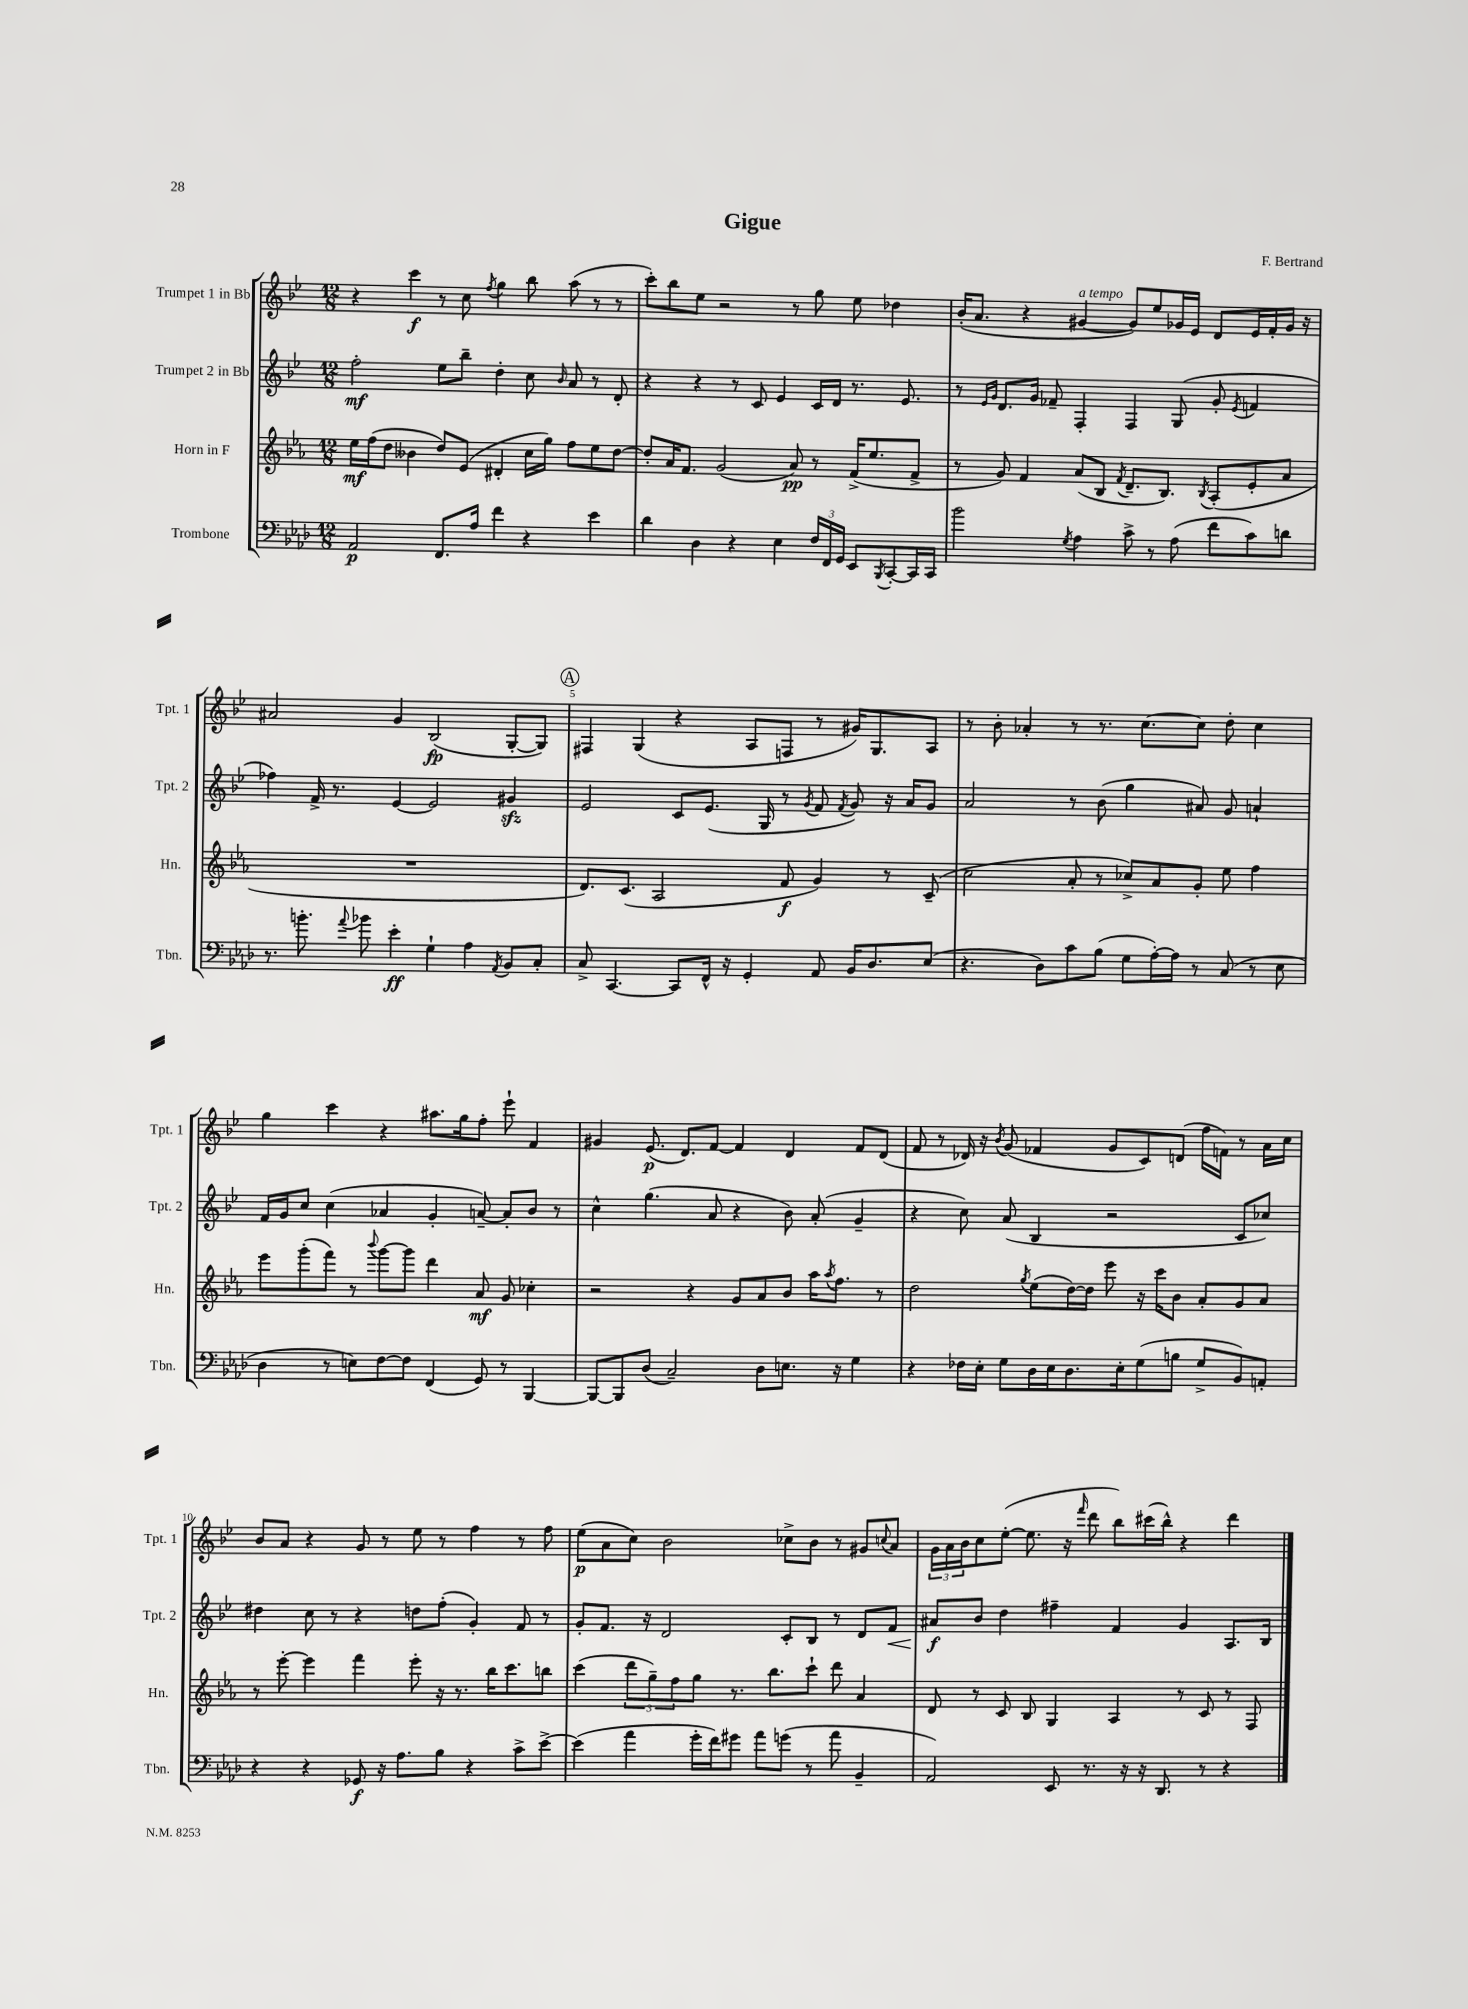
\header { title = "Gigue" composer = "F. Bertrand" }
<<
\new StaffGroup <<
\new Staff = "s0" \with { instrumentName = "Trumpet 1 in Bb" shortInstrumentName = "Tpt. 1" } {
    \clef treble \key bes \major \numericTimeSignature \time 12/8
    r4 c'''4\f r8 c''8 \acciaccatura { f''8 } g''4 bes''8 a''8( r8 r8 |
    c'''8-.) bes''8 ees''8 r2 r8 g''8 ees''8 des''4 |
    bes'16-.( a'8. r4 gis'4~^\markup { \italic "a tempo" } gis'8) ees''8 ges'16 ees'16 d'8 ees'16 f'16-. ges'16 r16 |
    ais'2 g'4 bes2\fp( g8~-. g8) |
    \mark \markup { \circle "A" } fis4 g4( r4 a8 f8 r8 gis'16) g8. a8 |
    r8 bes'8-. aes'4-. r8 r8. c''8.~ c''8 d''8-. c''4 |
    g''4 c'''4 r4 ais''8. g''16 f''8-. ees'''8-! f'4 |
    gis'4 ees'8.\p( d'8.) f'8~ f'4 d'4 f'8 d'8( |
    f'8 r8 des'16) r16 \acciaccatura { bes'8 } g'8( fes'4 g'8 c'8) d'8( f''16 f'16) r8 a'16 c''16 |
    bes'8 a'8 r4 g'8 r8 ees''8 r8 f''4 r8 f''8 |
    ees''8\p( a'8 c''8) bes'2 ces''8-> bes'8 r8 gis'8 \appoggiatura { c''8 } a'8 |
    \tuplet 3/2 { g'16 a'16 bes'16 } c''8 ees''8~-.( ees''8. r16 \grace { f'''16 } d'''8 bes''8) cis'''16( bes''16-^) r4 d'''4 \bar "|." |
}
\new Staff = "s1" \with { instrumentName = "Trumpet 2 in Bb" shortInstrumentName = "Tpt. 2" } {
    \clef treble \key bes \major \numericTimeSignature \time 12/8
    f''2-.\mf ees''8 bes''8-- d''4-. c''8 \grace { bes'16 } a'8 r8 d'8-. |
    r4 r4 r8 c'8 ees'4 c'16 d'16 r8. ees'8. |
    r8 \grace { ees'16 g'16 } d'8. g'16 fes'8-- f4-. f4 g8( g'8-. \acciaccatura { ees'8 } f'4 |
    fes''4) f'16-> r8. ees'4~ ees'2 gis'4\sfz |
    \mark \markup { \circle "A" } ees'2 c'8 ees'8.( g16 r8 \acciaccatura { g'8 } f'8 \acciaccatura { f'8 } g'8) r16 a'16 g'8 |
    a'2 r8 bes'8( g''4 ais'8) g'8 a'4-! |
    f'16 g'16 c''8 c''4( aes'4 g'4-. a'8~--) a'8-. bes'8 r8 |
    c''4-^ g''4.( a'8 r4 bes'8) a'8-.( g'4-- |
    r4 c''8) a'8( bes4 r2 c'8 ces''8) |
    dis''4 c''8 r8 r4 d''8 f''8-.( g'4-.) f'8 r8 |
    g'8-. f'8. r16 d'2 c'8-. bes8 r8 d'8 f'8\< |
    ais'8\f\! bes'8 d''4 fis''4-- f'4 g'4 a8. bes16 \bar "|." |
}
\new Staff = "s2" \with { instrumentName = "Horn in F" shortInstrumentName = "Hn." } {
    \clef treble \key ees \major \numericTimeSignature \time 12/8
    ees''16\mf f''16( d''8 beses'4 d''8) ees'8( dis'4-. c''16 g''16) f''8 ees''8 d''8~ |
    d''8-. aes'16 f'8. g'2( aes'8\pp) r8 f'16->( ees''8. f'8-> |
    r8 g'8) f'4 aes'8( bes8 \acciaccatura { f'8 } d'8.-- bes8.) \acciaccatura { bes8 } aes8-.( ees'8-. aes'8 |
    R1. |
    \mark \markup { \circle "A" } d'8.) c'8.( aes2 f'8\f g'4) r8 c'8--( |
    c''2 aes'8-. r8 ces''8->) aes'8 g'8-. ees''8 f''4 |
    ees'''8 g'''8-.( f'''8) r8 \appoggiatura { bes'''8 } g'''8~ g'''8 d'''4 aes'8\mf g'8 ces''4-. |
    r2 r4 g'8 aes'8 bes'8 aes''16 \acciaccatura { aes''8 } f''8. r8 |
    d''2 \acciaccatura { g''8 } ees''8( d''16~) d''16 ees'''8 r16 c'''16 bes'8 aes'8-. g'8 aes'8 |
    r8 ees'''8~-. ees'''4 f'''4 ees'''8-. r16 r8. bes''16 c'''8. b''8 |
    c'''4( \tuplet 3/2 { d'''8 g''8--) f''8 } g''8 r8. bes''8. c'''8-! d'''8 aes'4 |
    d'8 r8 c'8 bes8 g4 aes4 r8 c'8 r8 f8 \bar "|." |
}
\new Staff = "s3" \with { instrumentName = "Trombone" shortInstrumentName = "Tbn." } {
    \clef bass \key aes \major \numericTimeSignature \time 12/8
    aes,2\p f,8. aes16 f'4 r4 ees'4 |
    des'4 des4 r4 ees4 \tuplet 3/2 { f16 f,16 g,16 } ees,8 \acciaccatura { bes,,8 } c,8~-. c,16 c,16 |
    bes'2 \acciaccatura { g8 } aes4 c'8-> r8 aes8( f'8 c'8) d'8 |
    r8. b'8.-. \appoggiatura { aes'8 } bes'8 ees'4-.\ff g4-! aes4 \acciaccatura { aes,8 } bes,8 c8-. |
    \mark \markup { \circle "A" } c8-> c,4.~ c,8 f,16-^ r16 g,4-. aes,8 bes,16 des8. ees8( |
    r4. des8) c'8 bes8( g8 aes16~-.) aes16 r8 c8( r8 ees8 |
    des4 r8 e8) f8~ f8 f,4( g,8) r8 bes,,4~ |
    bes,,8~ bes,,8 des8( c2--) des8 e8. r16 g4 |
    r4 fes16 ees16-. g8 des16 ees16 des8. ees16-. g8( b8 g8-> bes,8) a,8-. |
    r4 r4 ges,8\f r16 aes8. bes8 r4 c'8-> ees'8~-> |
    ees'4( aes'4 g'16-. f'16) gis'8 aes'8 g'8( r8 aes'8 bes,4-- |
    aes,2) ees,8 r8. r16 r16 des,8. r8 r4 \bar "|." |
}
>>
>>
\layout { \context { \Score \override BarNumber.break-visibility = ##(#f #t #t) barNumberVisibility = #(every-nth-bar-number-visible 5) } }
